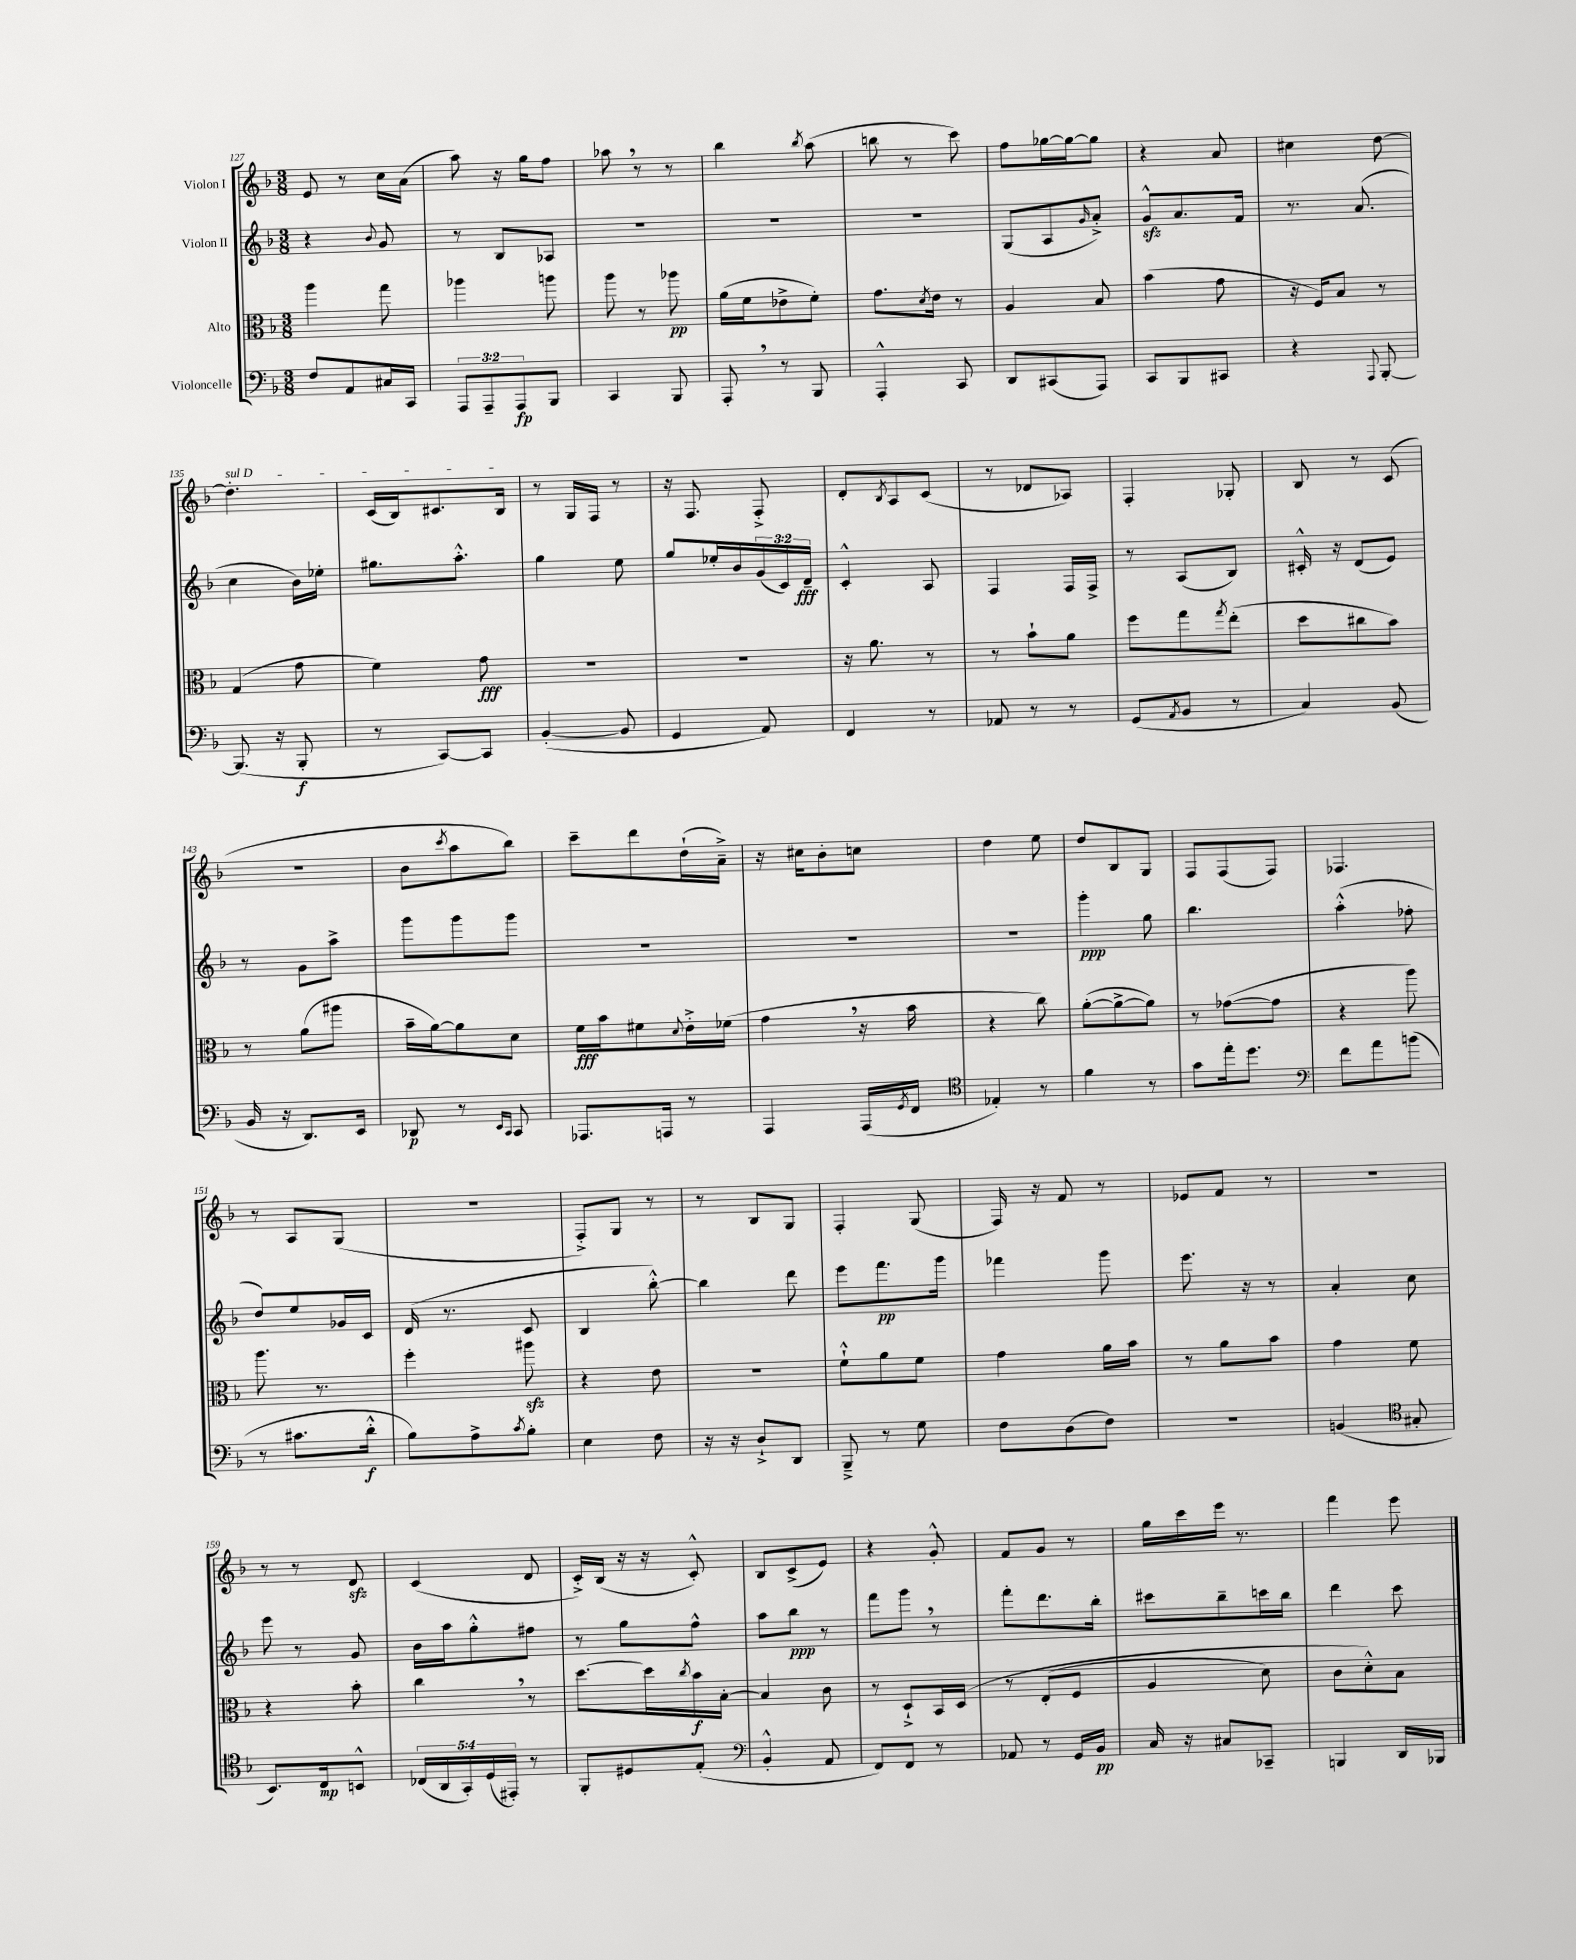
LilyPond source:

<<
\new StaffGroup <<
\new Staff = "s0" \with { instrumentName = "Violon I" } {
    \clef treble \key f \major \numericTimeSignature \time 3/8
    e'8 r8 c''16 a'16( |
    a''8) r16 g''16 f''8 |
    aes''8 \breathe r8 r8 |
    bes''4 \acciaccatura { bes''8 } a''8( |
    b''8 r8 c'''8) |
    f''8 ges''16~ ges''16~ ges''8 |
    r4 a'8 |
    cis''4 d''8~ |
    \once \override TextSpanner.bound-details.left.text = \markup { \italic "sul D" } d''4.-.\startTextSpan |
    c'16( bes16) cis'8. bes16\stopTextSpan |
    r8 g16 f16 r8 |
    r16 f8. f8-.-> |
    d'8-. \acciaccatura { bes8 } a8 c'8( |
    r8 des'8 aes8) |
    f4-. ges8-. |
    bes8 r8 c'8( |
    R4. |
    bes'8 \acciaccatura { c'''8 } a''8 bes''8) |
    c'''8-- d'''8 d''16-!( a'16--->) |
    r16 cis''16 bes'8-. c''8 |
    d''4 e''8 |
    d''8 bes8 g8 |
    f8 f8( f8) |
    fes4. |
    r8 a8 g8( |
    R4. |
    f8-.->) g8 r8 |
    r8 bes8 g8 |
    f4-. g8( |
    f16) r16 f'8 r8 |
    ees'8 f'8 r8 |
    R4. |
    r8 r8 d'8\sfz |
    c'4( d'8 |
    c'16-.->) bes16( r16 r16 c'8-.-^) |
    bes8 c'8->( e'8) |
    r4 g'8-.-^ |
    f'8 g'8 r8 |
    g''16 c'''16 e'''16 r8. |
    f'''4 e'''8 \bar "|." |
}
\new Staff = "s1" \with { instrumentName = "Violon II" } {
    \clef treble \key f \major \numericTimeSignature \time 3/8 \override Staff.TupletNumber.text = #tuplet-number::calc-fraction-text
    r4 \appoggiatura { bes'8 } g'8 |
    r8 bes8 aes8 |
    R4. |
    R4. |
    R4. |
    g8( a8 \grace { g'16 } a'8-.->) |
    g'8-^\sfz a'8. f'16 |
    r8. a'8.( |
    c''4 bes'16) ees''16-. |
    gis''8. a''8.-.-^ |
    g''4 e''8 |
    g''8 ees''16-. bes'16 \tuplet 3/2 { g'16( c'16) d'16--\fff } |
    c'4-.-^ a8 |
    f4 f16 f16-> |
    r8 a8( bes8) |
    cis'16-.-^ r16 d'8( e'8) |
    r8 g'8 a''8-> |
    g'''8 g'''8 g'''8 |
    R4. |
    R4. |
    R4. |
    g'''4-.\ppp g''8 |
    bes''4. |
    a''4-.-^( fes''8-. |
    d''8) e''8 ges'16 c'16 |
    d'16( r8. c'8 |
    bes4 bes''8~-.-^) |
    bes''4 d'''8 |
    e'''8 f'''8.\pp g'''16 |
    fes'''4 g'''8 |
    e'''8. r16 r8 |
    a'4-. c''8 |
    e'''8 r8 g'8 |
    bes'16 a''16 g''8-.-^ fis''8 |
    r8 g''8 f''8-^ |
    a''8 bes''8\ppp r8 |
    f'''8 g'''8 \breathe r8 |
    f'''8-. d'''8. bes''16-. |
    cis'''8 bes''8-- c'''16 bes''16 |
    d'''4 c'''8 \bar "|." |
}
\new Staff = "s2" \with { instrumentName = "Alto" } {
    \clef alto \key f \major \numericTimeSignature \time 3/8
    a''4 g''8 |
    aes''4 a''8 |
    a''8 r8 aes''8\pp |
    a'16( f'16 ees'8-> f'8-.) |
    g'8. \acciaccatura { d'8 } e'16 r8 |
    a4 bes8 |
    bes'4( g'8 |
    r16 f16) bes8 r8 |
    g4( g'8 |
    f'4) g'8\fff |
    R4. |
    R4. |
    r16 a'8. r8 |
    r8 bes'8-! a'8 |
    f''8 g''8 \acciaccatura { g''8 } e''8-.( |
    d''8 cis''8 bes'8) |
    r8 a'8( ais''8 |
    bes'16-- a'16~) a'8 d'8 |
    f'16\fff bes'16 fis'8 \appoggiatura { d'8 } e'16-.-> fes'16( |
    g'4 \breathe r16 bes'16 |
    r4 c''8) |
    a'8~-.( a'8~-> a'8) |
    r8 ges'8~( ges'8 |
    r4 a''8) |
    a''8. r8. |
    f''4-. ais''8\sfz |
    r4 e'8 |
    r4. |
    f'8-!-^ a'8 f'8 |
    g'4 a'16 bes'16 |
    r8 a'8 bes'8 |
    g'4 f'8 |
    r4 bes'8-. |
    c''4 \breathe r8 |
    d''8.~ d''16 \acciaccatura { c''8 } bes'16\f bes16~-. |
    bes4 c'8 |
    r8 d8-!-> bes,16 d16\( |
    r8 e8-.( f8 |
    a4 d'8) |
    c'8 d'8-.-^\) bes8 \bar "|." |
}
\new Staff = "s3" \with { instrumentName = "Violoncelle" } {
    \clef bass \key f \major \numericTimeSignature \time 3/8 \override Staff.TupletNumber.text = #tuplet-number::calc-fraction-text
    f8 a,8 cis16 c,16 |
    \tuplet 3/2 { a,,8 a,,8-- a,,8\fp } bes,,8 |
    c,4 bes,,8 |
    a,,8-. \breathe r8 bes,,8 |
    a,,4-.-^ c,8 |
    d,8 cis,8( a,,8) |
    c,8 bes,,8 cis,8 |
    r4 \appoggiatura { a,,8 } bes,,8~-. |
    bes,,8.( r16 bes,,8-.\f |
    r8 c,8~) c,8 |
    bes,4~-.( bes,8 |
    g,4 a,8) |
    f,4 r8 |
    aes,8 r8 r8 |
    g,8( \acciaccatura { a,8 } bes,8 r8 |
    c4) bes,8( |
    bes,16 r16 d,8.) e,16 |
    des,8\p r8 \grace { e,16 c,16 } c,8 |
    aes,,8. a,,16 r8 |
    a,,4 a,,16( \acciaccatura { g,8 } f,16 |
    \clef tenor ees4-.) r8 |
    f'4 r8 |
    g'8 e''16-. d''8. |
    \clef bass f'8 a'8 b'8( |
    r8 cis'8. d'16-.-^\f |
    bes8) a8-> \acciaccatura { c'8 } bes8-. |
    e4 f8 |
    r16 r16 d8-!-> d,8 |
    bes,,8---> r8 g8 |
    f8 d8( f8) |
    R4. |
    b,4( \clef tenor gis8-. |
    bes,8.) c16\mp b,8-^ |
    \tuplet 5/4 { ces16( a,16 g,16-.) d16( eis,16-.) } r8 |
    f,8-. dis8 e8-.( |
    \clef bass bes,4-.-^ a,8 |
    f,8) f,8 r8 |
    aes,8 r8 g,16 bes,16\pp |
    c16 r16 cis8 ces,8-- |
    b,,4 d,16 bes,,16 \bar "|." |
}
>>
>>
\layout { \context { \Score currentBarNumber = #127 } }
